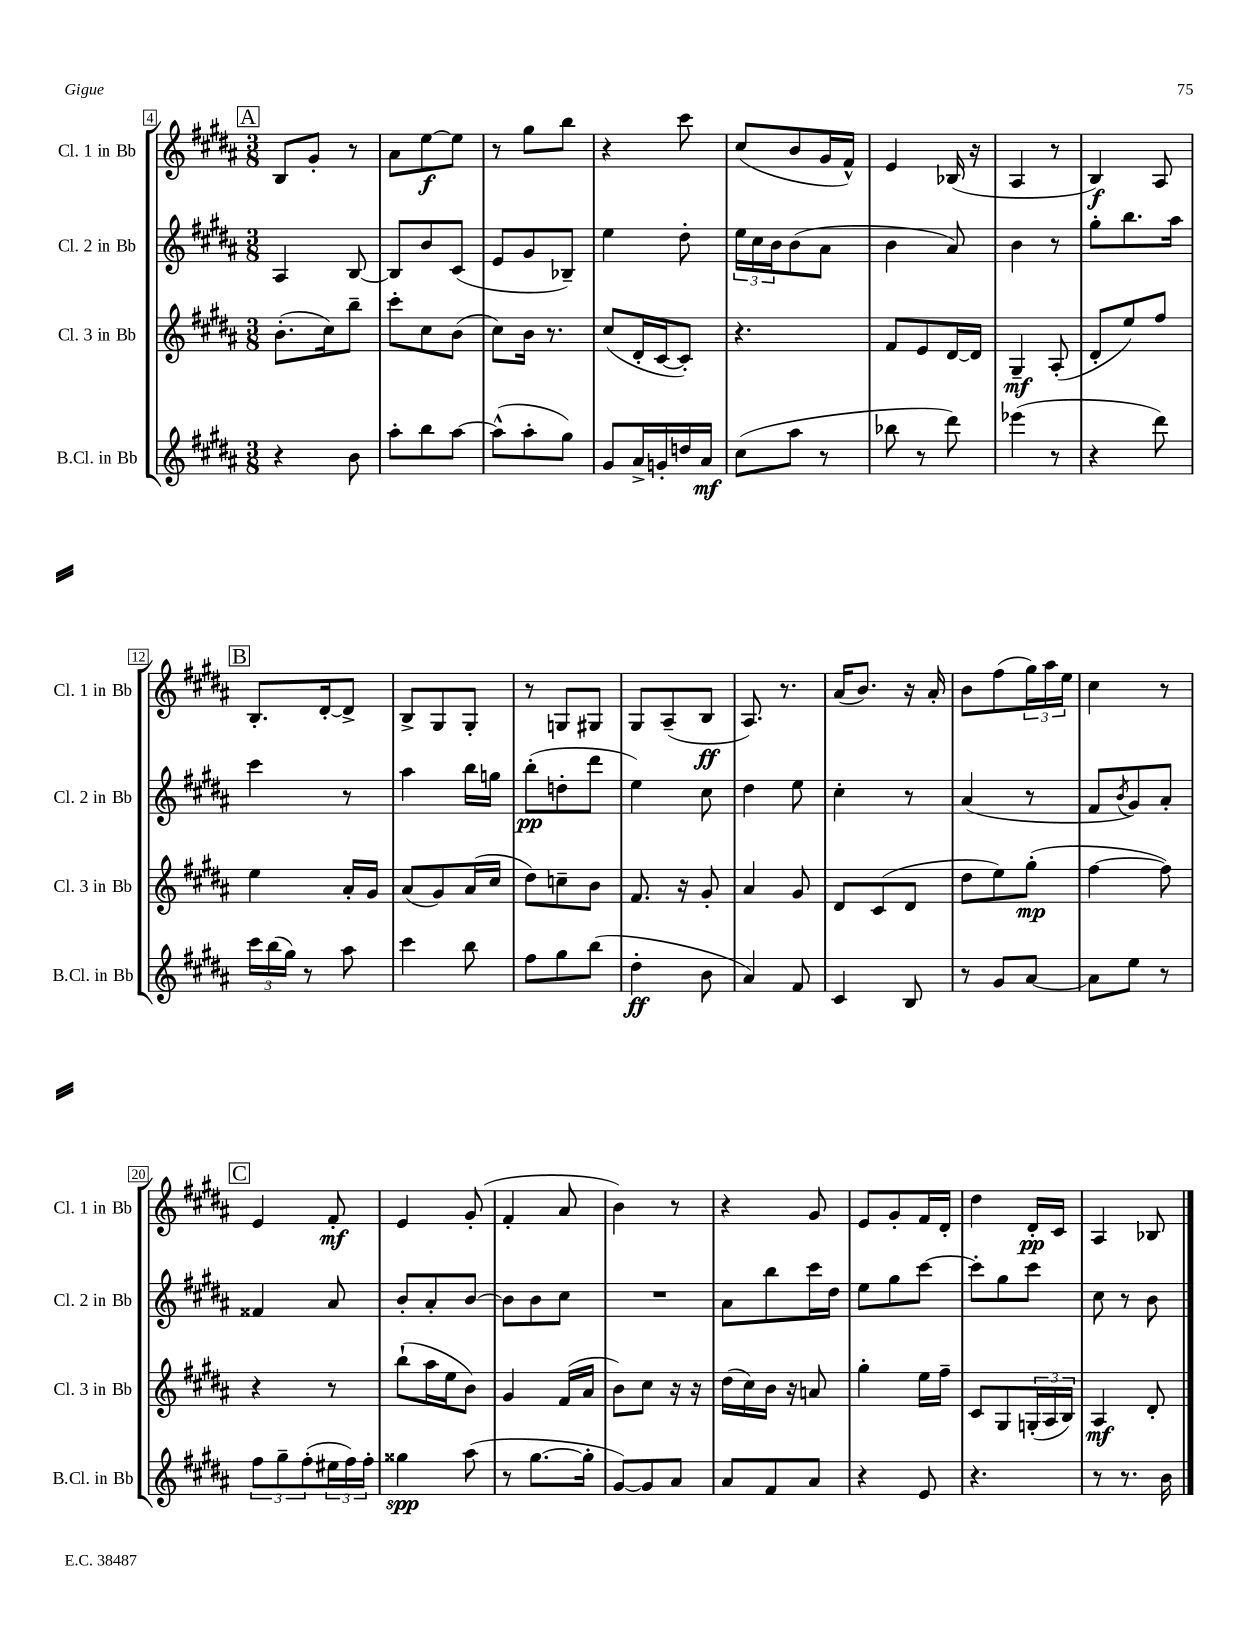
<<
\new StaffGroup <<
\new Staff = "s0" \with { instrumentName = "Cl. 1 in Bb" shortInstrumentName = "Cl. 1 in Bb" } {
    \clef treble \key b \major \numericTimeSignature \time 3/8
    \mark \markup { \box "A" } b8 gis'8-. r8 |
    ais'8 e''8~\f e''8 |
    r8 gis''8 b''8 |
    r4 cis'''8 |
    cis''8( b'8 gis'16 fis'16-^) |
    e'4 bes16( r16 |
    ais4 r8 |
    b4\f) ais8 |
    \mark \markup { \box "B" } b8.-. dis'16~-. dis'8-> |
    b8-> gis8 gis8-. |
    r8 g8 gis8 |
    gis8 ais8--( b8\ff |
    ais8.) r8. |
    ais'16( b'8.) r16 ais'16-. |
    b'8 fis''8( \tuplet 3/2 { gis''16) ais''16 e''16 } |
    cis''4 r8 |
    \mark \markup { \box "C" } e'4 fis'8-.\mf |
    e'4 gis'8-.( |
    fis'4-. ais'8 |
    b'4) r8 |
    r4 gis'8 |
    e'8 gis'8-. fis'16 dis'16-. |
    dis''4 dis'16-.\pp cis'16 |
    ais4 bes8 \bar "|." |
}
\new Staff = "s1" \with { instrumentName = "Cl. 2 in Bb" shortInstrumentName = "Cl. 2 in Bb" } {
    \clef treble \key b \major \numericTimeSignature \time 3/8
    \mark \markup { \box "A" } ais4 b8~ |
    b8 b'8 cis'8( |
    e'8 gis'8 bes8--) |
    e''4 dis''8-. |
    \tuplet 3/2 { e''16 cis''16 b'16 } b'8( ais'8 |
    b'4 ais'8) |
    b'4 r8 |
    gis''8-. b''8. ais''16 |
    \mark \markup { \box "B" } cis'''4 r8 |
    ais''4 b''16 g''16 |
    b''8-.\pp( d''8-. dis'''8 |
    e''4) cis''8 |
    dis''4 e''8 |
    cis''4-. r8 |
    ais'4( r8 |
    fis'8 \acciaccatura { b'8 } gis'8) ais'8-. |
    \mark \markup { \box "C" } fisis'4 ais'8 |
    b'8-. ais'8-. b'8~ |
    b'8 b'8 cis''8 |
    R4. |
    ais'8 b''8 cis'''16 dis''16 |
    e''8 gis''8 cis'''8~ |
    cis'''8-. gis''8 cis'''8 |
    cis''8 r8 b'8 \bar "|." |
}
\new Staff = "s2" \with { instrumentName = "Cl. 3 in Bb" shortInstrumentName = "Cl. 3 in Bb" } {
    \clef treble \key b \major \numericTimeSignature \time 3/8
    \mark \markup { \box "A" } b'8.-.( cis''16) b''8-- |
    cis'''8-. cis''8 b'8( |
    cis''8) b'16 r8. |
    cis''8( dis'16-. cis'16~ cis'8-.) |
    r4. |
    fis'8 e'8 dis'16~ dis'16 |
    gis4--\mf ais8-.( |
    dis'8-. e''8) fis''8 |
    \mark \markup { \box "B" } e''4 ais'16-. gis'16 |
    ais'8( gis'8) ais'16( cis''16 |
    dis''8) c''8-- b'8 |
    fis'8. r16 gis'8-. |
    ais'4 gis'8 |
    dis'8 cis'8( dis'8 |
    dis''8 e''8) gis''8-.\mp( |
    fis''4~ fis''8) |
    \mark \markup { \box "C" } r4 r8 |
    b''8-!( ais''16 e''16 b'8) |
    gis'4 fis'16( ais'16 |
    b'8) cis''8 r16 r16 |
    dis''16( cis''16) b'16 r16 a'8 |
    gis''4-. e''16 fis''16-- |
    cis'8 gis8 \tuplet 3/2 { g16-.( ais16 b16) } |
    ais4\mf dis'8-. \bar "|." |
}
\new Staff = "s3" \with { instrumentName = "B.Cl. in Bb" shortInstrumentName = "B.Cl. in Bb" } {
    \clef treble \key b \major \numericTimeSignature \time 3/8
    \mark \markup { \box "A" } r4 b'8 |
    ais''8-. b''8 ais''8~ |
    ais''8-^( ais''8-. gis''8) |
    gis'8 ais'16-> g'16-. d''16 ais'16\mf |
    cis''8( ais''8 r8 |
    bes''8 r8 dis'''8) |
    ees'''4( r8 |
    r4 dis'''8) |
    \mark \markup { \box "B" } \tuplet 3/2 { cis'''16 b''16( gis''16) } r8 ais''8 |
    cis'''4 b''8 |
    fis''8 gis''8 b''8( |
    dis''4-.\ff b'8 |
    ais'4) fis'8 |
    cis'4 b8 |
    r8 gis'8 ais'8~ |
    ais'8 e''8 r8 |
    \mark \markup { \box "C" } \tuplet 3/2 { fis''8 gis''8-- fis''8-.( } \tuplet 3/2 { eis''16 fis''16) fis''16-. } |
    gisis''4\spp ais''8( |
    r8 gis''8.~ gis''16-. |
    gis'8~) gis'8 ais'8 |
    ais'8 fis'8 ais'8 |
    r4 e'8 |
    r4. |
    r8 r8. b'16 \bar "|." |
}
>>
>>
\layout { \context { \Score currentBarNumber = #4 \override BarNumber.stencil = #(make-stencil-boxer 0.1 0.3 ly:text-interface::print) } }
